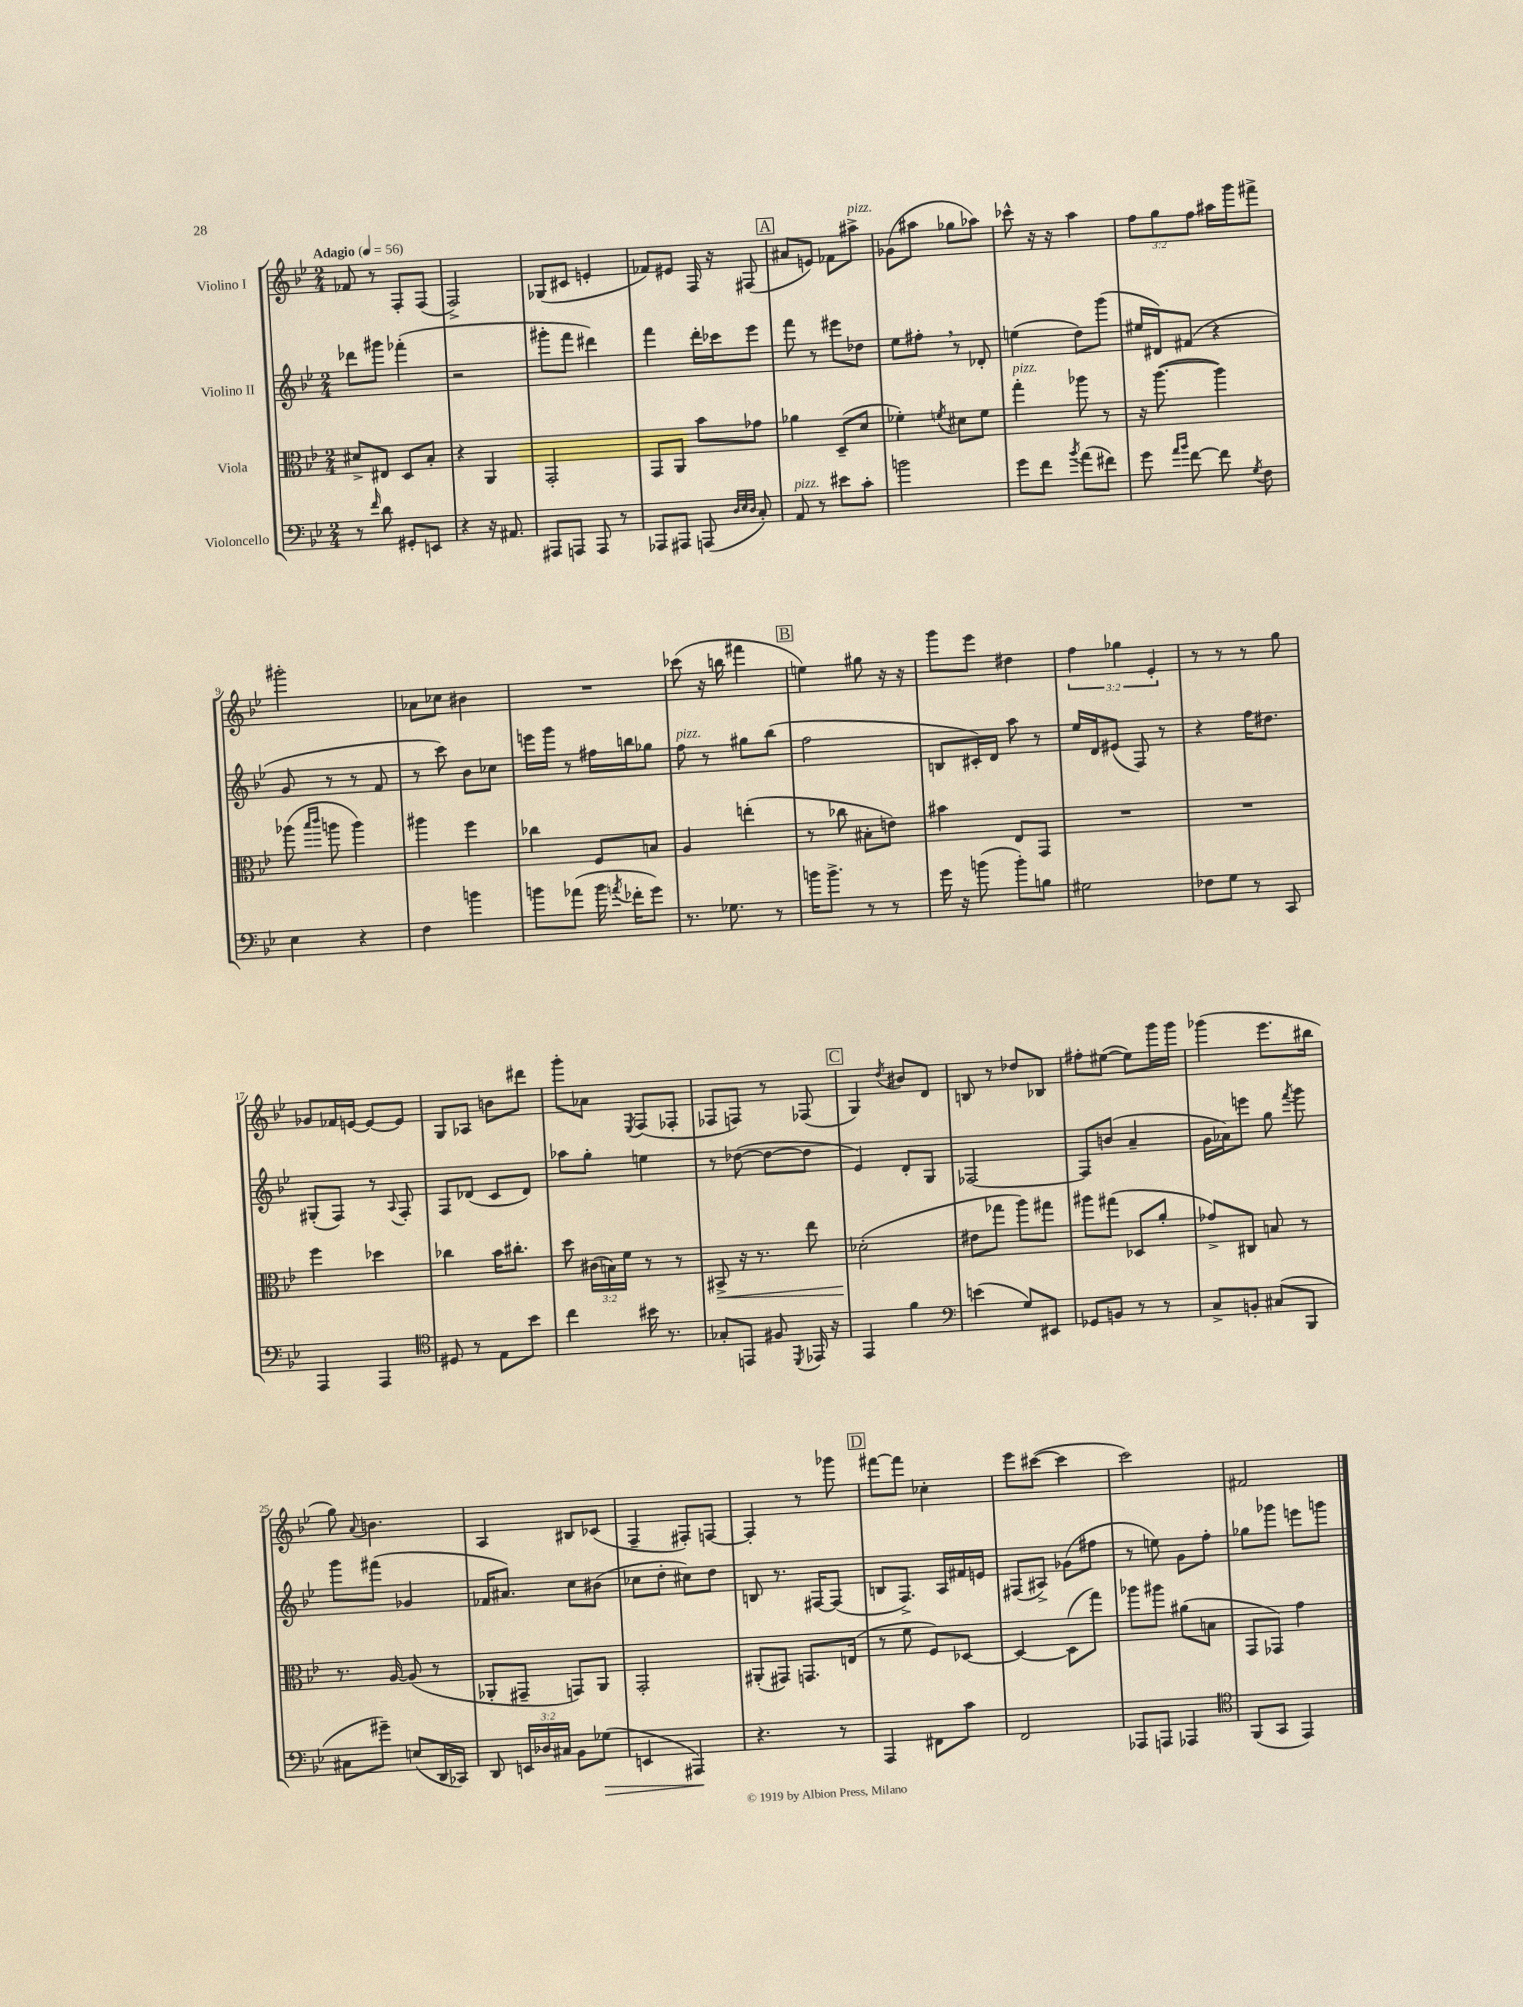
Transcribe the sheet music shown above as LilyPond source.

<<
\new StaffGroup <<
\new Staff = "s0" \with { instrumentName = "Violino I" } {
    \clef treble \key bes \major \numericTimeSignature \time 2/4 \override Staff.TupletNumber.text = #tuplet-number::calc-fraction-text \tempo "Adagio" 4 = 56
    \autoBeamOff fes'8 r8 f8[-. f8]( |
    f2->) |
    ges8[( cis'8] e'4-. |
    fes'8[) eis'8] f16 r16 fis8( |
    \mark \markup { \box "A" } ais'8[ e'8]) fes'8[ ais''8]->^\markup { \italic "pizz." } |
    ges'8[( ais''8] ges''8[ aes''8]) |
    ces'''8-^ r16 r16 a''4 |
    \tuplet 3/2 { f''8[ g''8 f''8] } ais''16[ g'''16 fis'''8]-> |
    gis'''2-. |
    aes'8[ ces''8] bis'4 |
    R2 |
    ces'''8( r16 b''16 fis'''4 |
    \mark \markup { \box "B" } e''4) gis''8 r16 r16 |
    g'''8[ ees'''8] dis''4 |
    \tuplet 3/2 { f''4 ges''4 ees'4-. } |
    r8 r8 r8 g''8 |
    ges'8[ fes'16 e'16]~ e'8[~ e'8] |
    g8[ aes8] b'8[ dis'''8] |
    g'''8[-. aes'8] \acciaccatura { ees8 } f8[( fes8]-. |
    fes8[ f8]) r8 fes8( |
    \mark \markup { \box "C" } g4) \acciaccatura { d''8 } bis'8[ d'8] |
    b8 r8 des''8[ bes8] |
    fis''8[-. eis''8]~( eis''8[) g'''16 g'''16] |
    ges'''4( ees'''8.[ bis''16] |
    g''8) \appoggiatura { a'8 } b'4. |
    a4 bis8[ ces'8]( |
    f4-- fis8[-.) f8]~ |
    f4-. r8 ges'''8 |
    \mark \markup { \box "D" } fis'''8[~ fis'''8] ces''4-. |
    ees'''8[ cis'''8]~( cis'''4 |
    c'''2) |
    fis'2 \bar "|." |
}
\new Staff = "s1" \with { instrumentName = "Violino II" } {
    \clef treble \key bes \major \numericTimeSignature \time 2/4
    \autoBeamOff des'''8[ gis'''8] fes'''4-.( |
    r2 |
    gis'''8[-. f'''8] dis'''4) |
    f'''4 d'''16[-. ces'''16 ees'''8] |
    \mark \markup { \box "A" } f'''8 r8 eis'''8[ des''8] |
    ees''8[ fis''8]-. \breathe r8 des'8-. |
    e''4( d''8[) g'''8]( |
    eis''16[ dis'16) fis'8]( r4 |
    g'8 r8 r8 f'8 |
    r8 c'''8) bes'8[ ces''8] |
    e'''16[ g'''16] r8 fis''16[ b''16 ges''8] |
    f''8^\markup { \italic "pizz." } r8 gis''8[ bes''8]( |
    \mark \markup { \box "B" } f''2 |
    b8[ cis'16-.) d'16] a''8 r8 |
    ees''16[ d'16 eis'8]( f8) r8 |
    r4 f''16[ dis''8.] |
    gis8[-.( f8]) r8 \appoggiatura { a8 } f8-. |
    f8[ des'8]( c'8[ des'8]) |
    aes''8[ g''8]-. e''4 |
    r8 des''8~( des''8[~ des''8] |
    \mark \markup { \box "C" } ees'4) d'8[-. g8] |
    fes2~ |
    fes8[ b'8]( a'4-- |
    g'16[ aes'16) e'''8] g''8 \acciaccatura { f'''8 } g'''8 |
    g'''8[ fis'''8]( ges'4 |
    fes'16[ ais'8.]) c''8[ bis'8]( |
    ces''8[ d''8]-. cis''8[) d''8] |
    b8 r8. fis16[~ fis8]( |
    \mark \markup { \box "D" } b8[ f8.]->) a16[ fis'16 e'16] |
    fis8[( ais8]->) ges'8[( fis''8] |
    r8 e''8) g'8[ f''8]-. |
    ges''8[ ges'''8] e'''8[ g'''8] \bar "|." |
}
\new Staff = "s2" \with { instrumentName = "Viola" } {
    \clef alto \key bes \major \numericTimeSignature \time 2/4 \override Staff.TupletNumber.text = #tuplet-number::calc-fraction-text
    \autoBeamOff dis'8[-> eis8] d8[ bes8]-. |
    r4 a,4 |
    g,2-. |
    g,8[ a,8] bes'8[ ges'8] |
    \mark \markup { \box "A" } aes'4 d8[--( d'8] |
    fes'4-.) \acciaccatura { f'8 } dis'8[ f'8] |
    g''4-.^\markup { \italic "pizz." } aes''8 r8 |
    r16 a''8.~( a''4) |
    aes''8( \grace { bes''16[ c'''16] } a''8 a''4) |
    ais''4 f''4 |
    ces''4 f8[ b8] |
    a4 e''4-.( |
    \mark \markup { \box "B" } r8 ces''8 bis8[-. e'8]) |
    bis'4 ees8[ g,8] |
    R2 |
    R2 |
    f''4 des''4 |
    ces''4 bes'16[ cis''8.]-. |
    d''8 \tuplet 3/2 { cis'16[( b16) f'16] } r8 r8 |
    bis,8->\< r16 r8. ees''8 |
    \mark \markup { \box "C" } des'2-.\!( |
    eis'8[ ges''8] a''8[) gis''8] |
    ais''8[ gis''8]( des8[ a'8]-. |
    ges'8[->) cis8] b8 r8 |
    r8. a16~ a8( r8 |
    aes,8[-. gis,8]-- g,8[) aes,8] |
    g,2-. |
    ais,8[-.( gis,8]) g,8.[ e16]( |
    \mark \markup { \box "D" } r8 f'8 f8[) des8]~ |
    des4~ des8[( g''8]) |
    aes''8[ ais''8] ais'8[( b8] |
    g,8[ ges,8]) g'4 \bar "|." |
}
\new Staff = "s3" \with { instrumentName = "Violoncello" } {
    \clef bass \key bes \major \numericTimeSignature \time 2/4 \override Staff.TupletNumber.text = #tuplet-number::calc-fraction-text
    \autoBeamOff r8 \grace { f'16 } d'8 gis,8[-. e,8] |
    r4 r16 ais,8. |
    ais,,8[ a,,8] a,,8 r8 |
    aes,,8[ ais,,8] a,,8( \grace { d32[ ees32 d32] } c8-.) |
    \mark \markup { \box "A" } a,8^\markup { \italic "pizz." } r8 eis'8[ c'8]-. |
    b'2 |
    g'8[ f'8] \acciaccatura { bes'8 } a'8[( fis'8]) |
    g'8 \grace { a'16[ bes'16] } f'8~ f'8 \acciaccatura { g8 } f8 |
    ees4 r4 |
    f4 b'4 |
    b'8[ aes'8]( b'16 \acciaccatura { a'8 } fes'16[-. g'8]) |
    r8. ges8. r8 |
    \mark \markup { \box "B" } b'16[ b'8.]-> r8 r8 |
    g'16 r16 b'8( b'8[-.) b8] |
    gis2 |
    fes8[ g8] r8 c,8 |
    a,,4 a,,4 |
    \clef tenor dis8 r8 ees8[ bes'8] |
    c''4 bis'16 r8. |
    ges8[-. e,8] fis8 \acciaccatura { d,8 } ees,16 r16 |
    \mark \markup { \box "C" } ees,4 f'4 |
    \clef bass e'4( g8[) eis,8] |
    ges,8[ b,8] r8 r8 |
    c8[-> b,8]-. cis8[( bes,,8] |
    cis8[ gis'8]--) e8[( d,16 ces,16]) |
    d,8 \tuplet 3/2 { e,16[ des16 cis16] } bes,8[ ges8]\>( |
    e,4 ais,,4\!) |
    r4. r8 |
    \mark \markup { \box "D" } a,,4 fis,8[ c'8] |
    f,2 |
    aes,,8[ a,,8] aes,,4 |
    \clef tenor f,8[( g,8] ees,4) \bar "|." |
}
>>
>>
